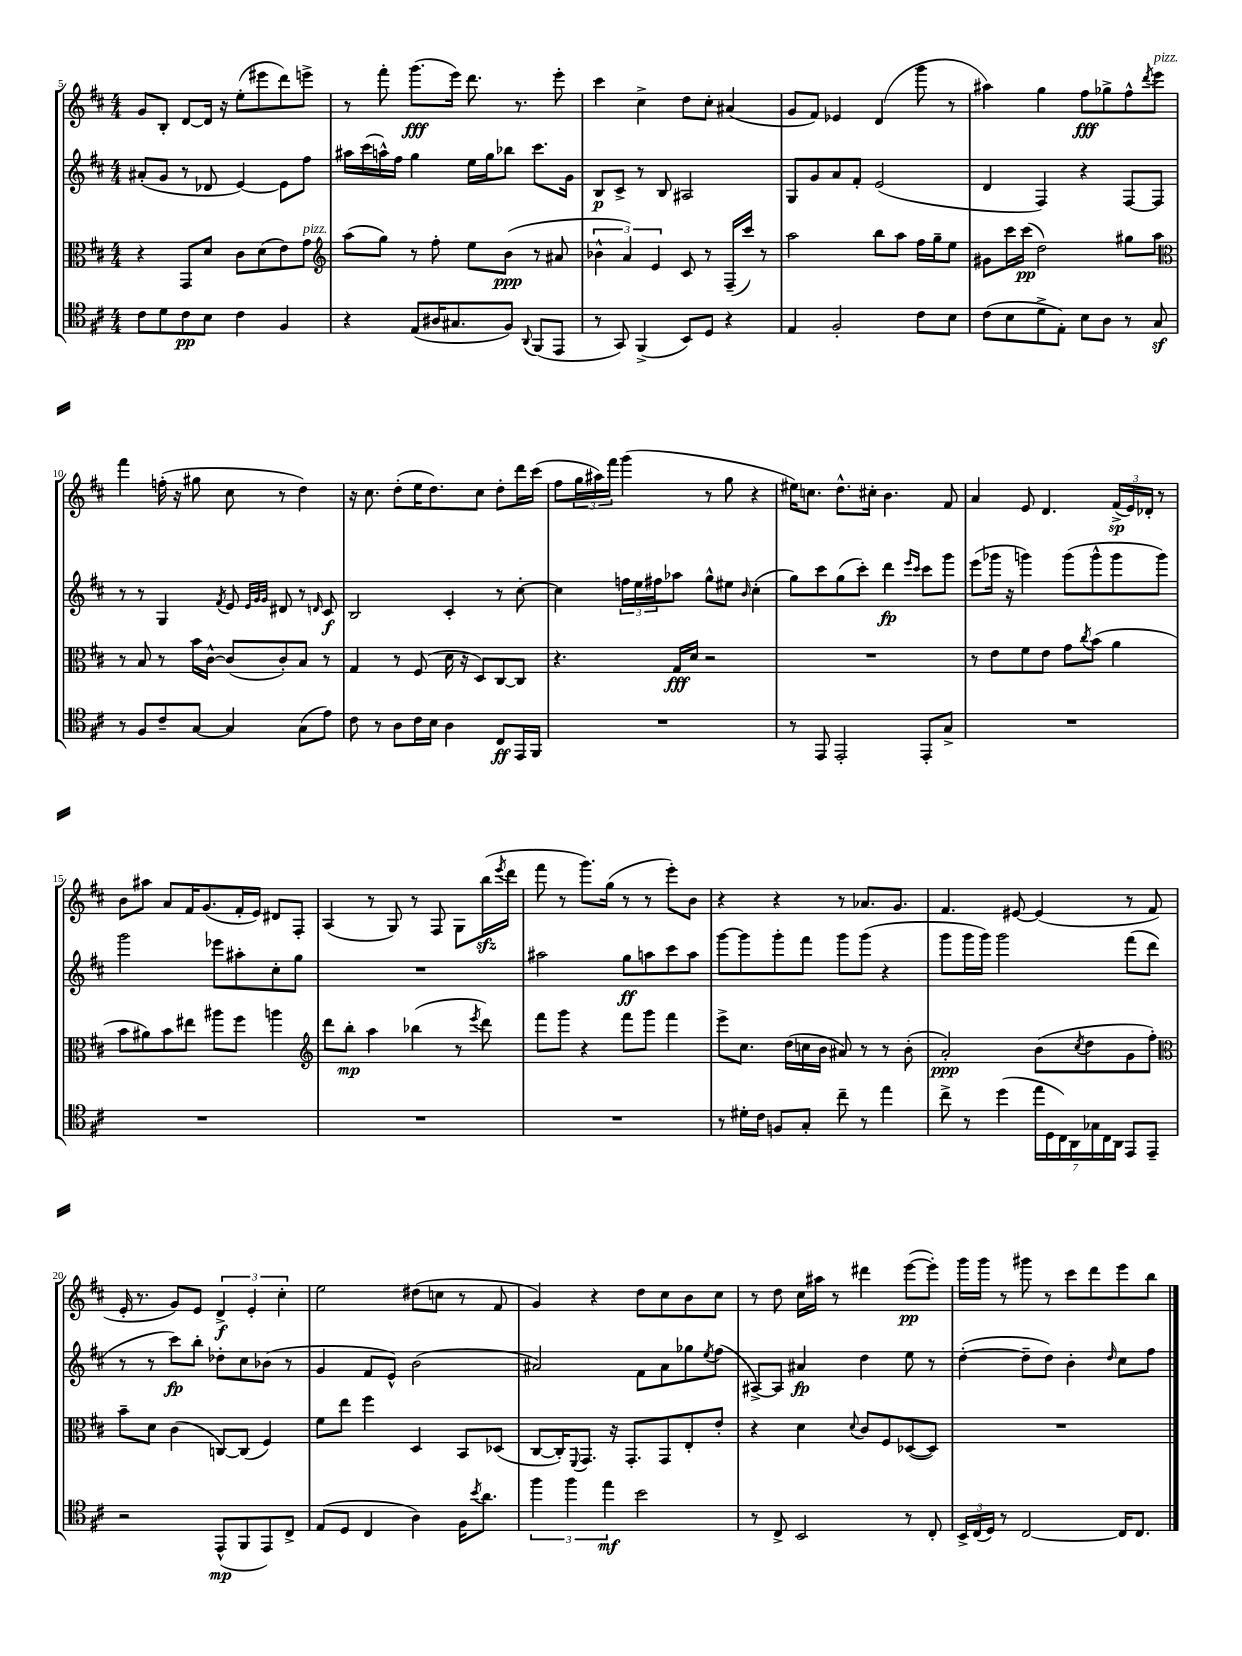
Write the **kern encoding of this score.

**kern	**kern	**kern	**kern
*staff4	*staff3	*staff2	*staff1
*clefC4	*clefC3	*clefG2	*clefG2
*k[f#c#]	*k[f#c#]	*k[f#c#]	*k[f#c#]
*M4/4	*M4/4	*M4/4	*M4/4
8c#\L	4r	(8a#'/L	8g/L
8d\	.	8g/J	8B'/J
8c#\	8GG/L	8r	[8d/L
8B\J	8d/J	8d-/	16d/]Jk
.	.	.	16r
4c#\	8c#\L	[4e/)	(8ee'\L
.	(8d\	.	8eee#\
4F#/	8e\)	8e\]L	8ddd\)
.	8g\J	8ff#\J	8eee^\J
=	=	=	=
*	*clefG2	*	*
4r	(8aa\L	16aa#\LL	8r
.	.	(16ccc#\	.
.	8gg\J)	16aa^^\)	8fff#'\
.	.	16ff#\JJ	.
(8E/L	8r	4gg\	(8.ggg\L
16A#/K	8ff#'\	.	.
8.G#/	.	.	16eee\Jk)
.	8ee\L	16ee\LL	8.ddd\
.	.	16gg\J	.
8F#/J)	(8b\J	8bb-\J	.
.	.	.	8.r
8qqAA/	.	.	.
(8FF#/L	8r	8.ccc#\L	.
8EE/J	8a#/	.	8eee'\
.	.	16g\Jk	.
=	=	=	=
8r	6b-^^\	8B/L	4ccc#\
8GG/)	.	8c#^/J	.
.	6a/)	.	.
(4FF#^/	.	8r	4cc#^\
.	6e/	.	.
.	.	8B/	.
8BB/L)	8c#/	2A#/	8dd\L
8D/J	8r	.	8cc#'\J
4r	(16F#~/LL	.	(4a#/
.	16ccc#/JJ)	.	.
.	8r	.	.
=	=	=	=
4E/	2aa\	8G/L	8g/L
.	.	8g/	8f#/J)
2F#'/	.	8a/	4e-/
.	.	8f#'/J	.
.	8bb\L	(2e/	(4d/
.	8aa\J	.	.
8c#\L	16ff#\LL	.	8ggg\
.	16gg~\J	.	.
8B\J	8ee\J	.	8r
=	=	=	=
(8c#\L	8g#\L	4d/	4aa#\)
8B\	16ccc#\L	.	.
.	(16ccc#\JJ	.	.
8d^\	2dd\)	4F#/)	4gg\
8E'\J)	.	.	.
8B\L	.	4r	8ff#\L
8A\J	.	.	8gg-^\
8r	8gg#\L	[8F#/L	8ff#^^\
.	.	.	8qddd/
8G/	8aa\J	8F#/]J	8eee\J
=	=	=	=
*	*clefC3	*	*
8r	8r	8r	4fff#\
8F#/L	8B/	8r	.
8c#~/	8r	4G/	(16ff'\
.	.	.	16r
[8G/J	16b\LL	.	8gg#\
.	[16c#^^\JJ	.	.
.	.	8qf#/	.
4G/]	(8c#/]L	8e/	8cc#\
.	.	32qqe/LLL	.
.	.	32qqg/	.
.	.	32qqg/JJJ	.
.	8c#'/)	8d#/	8r
(8G\L	8B/J	8r	4dd\)
.	.	16qqd/	.
8e\J)	8r	8c#/	.
=	=	=	=
8c#\	4G/	2B/	16r
.	.	.	8.cc#\
8r	.	.	.
8A\L	8r	.	(8dd'\L
16c#\L	(8F#/	.	16ee\K
16B\JJ	.	.	8.dd\)
4A\	16d\	4c#'/	.
.	16r	.	.
.	8D/L)	.	8cc#\J
8C#/L	[8C#/	8r	8dd'\L
16EE/L	8C#/]J	[8cc#'\	16ddd\L
16FF#/JJ	.	.	(16ccc#\JJ
=	=	=	=
1r	4.r	4cc#\]	8ff#\L
.	.	.	24gg\L
.	.	.	24aa#\)
.	.	.	24fff#\JJ
.	.	24ff\LL	(4ggg\
.	.	24ee\	.
.	.	24ff#\J	.
.	16G/LL	8aa-\J	.
.	16d/JJ	.	.
.	2r	8gg^^\L	8r
.	.	8ee#\J	8gg\
.	.	16qqb/	.
.	.	(4cc#'\	4r
=	=	=	=
8r	1r	8gg\L)	16ee#\LK)
.	.	.	8.cc\J
8EE/	.	8ccc#\	.
2EE'/	.	(8gg\	8.dd^^\L
.	.	8ccc#'\J)	.
.	.	.	16cc#'\Jk
.	.	4ddd\	4.b\
.	.	16qqeee/LL	.
.	.	16qqccc#/JJ	.
8EE'/L	.	8ccc#\L	.
8G^/J	.	8ggg\J	8f#/
=	=	=	=
1r	8r	(8eee\L	4a/
.	8e\L	16ggg-\Jk	.
.	.	16r	.
.	8f#\	4ggg\)	8e/
.	8e\J	.	4.d/
.	8g\L	(8ggg\L	.
.	8qcc#/	.	.
.	(8b\J	8ggg^^\	.
.	4a\	8ggg\	(24f#^/LL
.	.	.	24e/)
.	.	.	24d-'/JJ
.	.	8ggg\J)	8r
=	=	=	=
1r	8b\L	2ggg\	8b\L
.	8a#\)	.	8aa#\J
.	8b\	.	8a/L
.	8ee#\J	.	16f#/K
.	.	.	(8.g/
.	8aa#\L	8eee-\L	.
.	8ff#\J	8aa#'\	16f#'/L
.	.	.	16e/JJ)
.	4aa\	8cc#'\	8d#/L
.	.	8gg\J	8F#'/J
=	=	=	=
*	*clefG2	*	*
1r	8ddd\L	1r	(4A/
.	8bb'\J	.	.
.	4aa\	.	8r
.	.	.	8G/)
.	(4bb-\	.	8r
.	.	.	8F#/
.	8r	.	8G\L
.	8qeee/	.	.
.	8ddd\)	.	(16bb\L
.	.	.	8qeee/
.	.	.	16ddd\JJ
=	=	=	=
1r	8fff#\L	2aa#\	8fff#\
.	8ggg\J	.	8r
.	4r	.	8.ggg\L)
.	.	.	(16gg\Jk
.	8fff#\L	8gg\L	8r
.	8ggg\J	8aa\	8r
.	4fff#\	8ccc#\	8eee'\L)
.	.	8aa\J	8b\J
=	=	=	=
8r	8eee^\L	[8ggg\L	4r
16d#'\LL	8.cc#\J	8ggg\]	.
16c#\JJ	.	.	.
8F/L	.	8ggg'\	4r
.	(16dd\LL	.	.
8G'/J	16cc\	8fff#\J	.
.	16b\JJ	.	.
8cc#~\	8a#/)	8ggg\L	8r
8r	8r	(8ggg\J	8.a-/L
4ee\	8r	4r	.
.	.	.	8.g/J
.	(8b'\	.	.
=	=	=	=
8cc#^\	2a'/)	8ggg\L	4.f#/
8r	.	16ggg\L	.
.	.	16ggg\JJ)	.
(4dd\	.	2ggg\	.
.	.	.	[8e#/
28ee\LL	(8b\L	.	(4e#/]
28D\	.	.	.
28C#\)	.	.	.
28AA\	.	.	.
.	8qcc#/	.	.
.	8dd\	.	.
28G-\	.	.	.
28C#\	.	.	.
28AA\JJ	.	.	.
8EE/L	8g\	(8fff#\L	8r
8EE~/J	8ff#'\J)	8ddd\J	8f#/
=	=	=	=
*	*clefC3	*	*
2r	8b~\L	8r	16e'/
.	.	.	8.r
.	8d\J	8r	.
.	(4c#\	8ccc#\L)	8g/L)
.	.	8bb'\J	8e/J
(8EE^^/L	[8C/L)	8dd-'\L	6d^/
8FF#/	(8C/]J	8cc#\	.
.	.	.	6e'/
8EE/)	4F#/)	(8b-\J	.
.	.	.	6cc#'\
8C#^/J	.	8r	.
=	=	=	=
(8E/L	8f#\L	4g/	2ee\
8D/J	8ee\J	.	.
4C#/	4ff#\	8f#/L	.
.	.	8e^^/J)	.
4A\)	4D/	(2b\	(8dd#\L
.	.	.	8cc\J
16F#\LK	8BB/L	.	8r
8qb/	.	.	.
8.a\J	.	.	.
.	(8D-/J	.	8f#/
=	=	=	=
6ff#\	[8C#/L	2a#/)	4g/)
.	16C#'/]K)	.	.
6ff#\	.	.	.
.	8qqFF#/	.	.
.	8.GG/J	.	.
.	.	.	4r
6ee\	.	.	.
.	16r	.	.
.	8.GG'/L	.	.
2b\	.	8f#\L	8dd\L
.	8GG/	8a#\	8cc#\
.	8E'/	8gg-\	8b\
.	.	8qee/	.
.	8e'/J	(8ff#\J	8cc#\J
=	=	=	=
8r	4r	[8A#^/L)	8r
8C#^/	.	8A#/]J	8dd\
2BB/	4d\	4a#/	16cc#\LL
.	.	.	16aa#\JJ
.	.	.	8r
.	8qqd/	.	.
.	8c#/L	4dd\	4ddd#\
.	8F#/	.	.
8r	([8D-/	8ee\	([8eee\L
8C#'/	8D-/]J)	8r	8eee'\]J)
=	=	=	=
24BB^/LL	1r	([4dd'\	16ggg\LL
(24C#/	.	.	.
.	.	.	16ggg\JJ
24D/JJ)	.	.	.
8r	.	.	8r
[2C#/	.	8dd~\]L	8ggg#\
.	.	8dd\J)	8r
.	.	4b'\	8ccc#\L
.	.	.	8ddd\
.	.	16qqdd/	.
16C#/]LK	.	8cc#\L	8eee\
8.C#/J	.	.	.
.	.	8ff#\J	8bb\J
==	==	==	==
*-	*-	*-	*-
